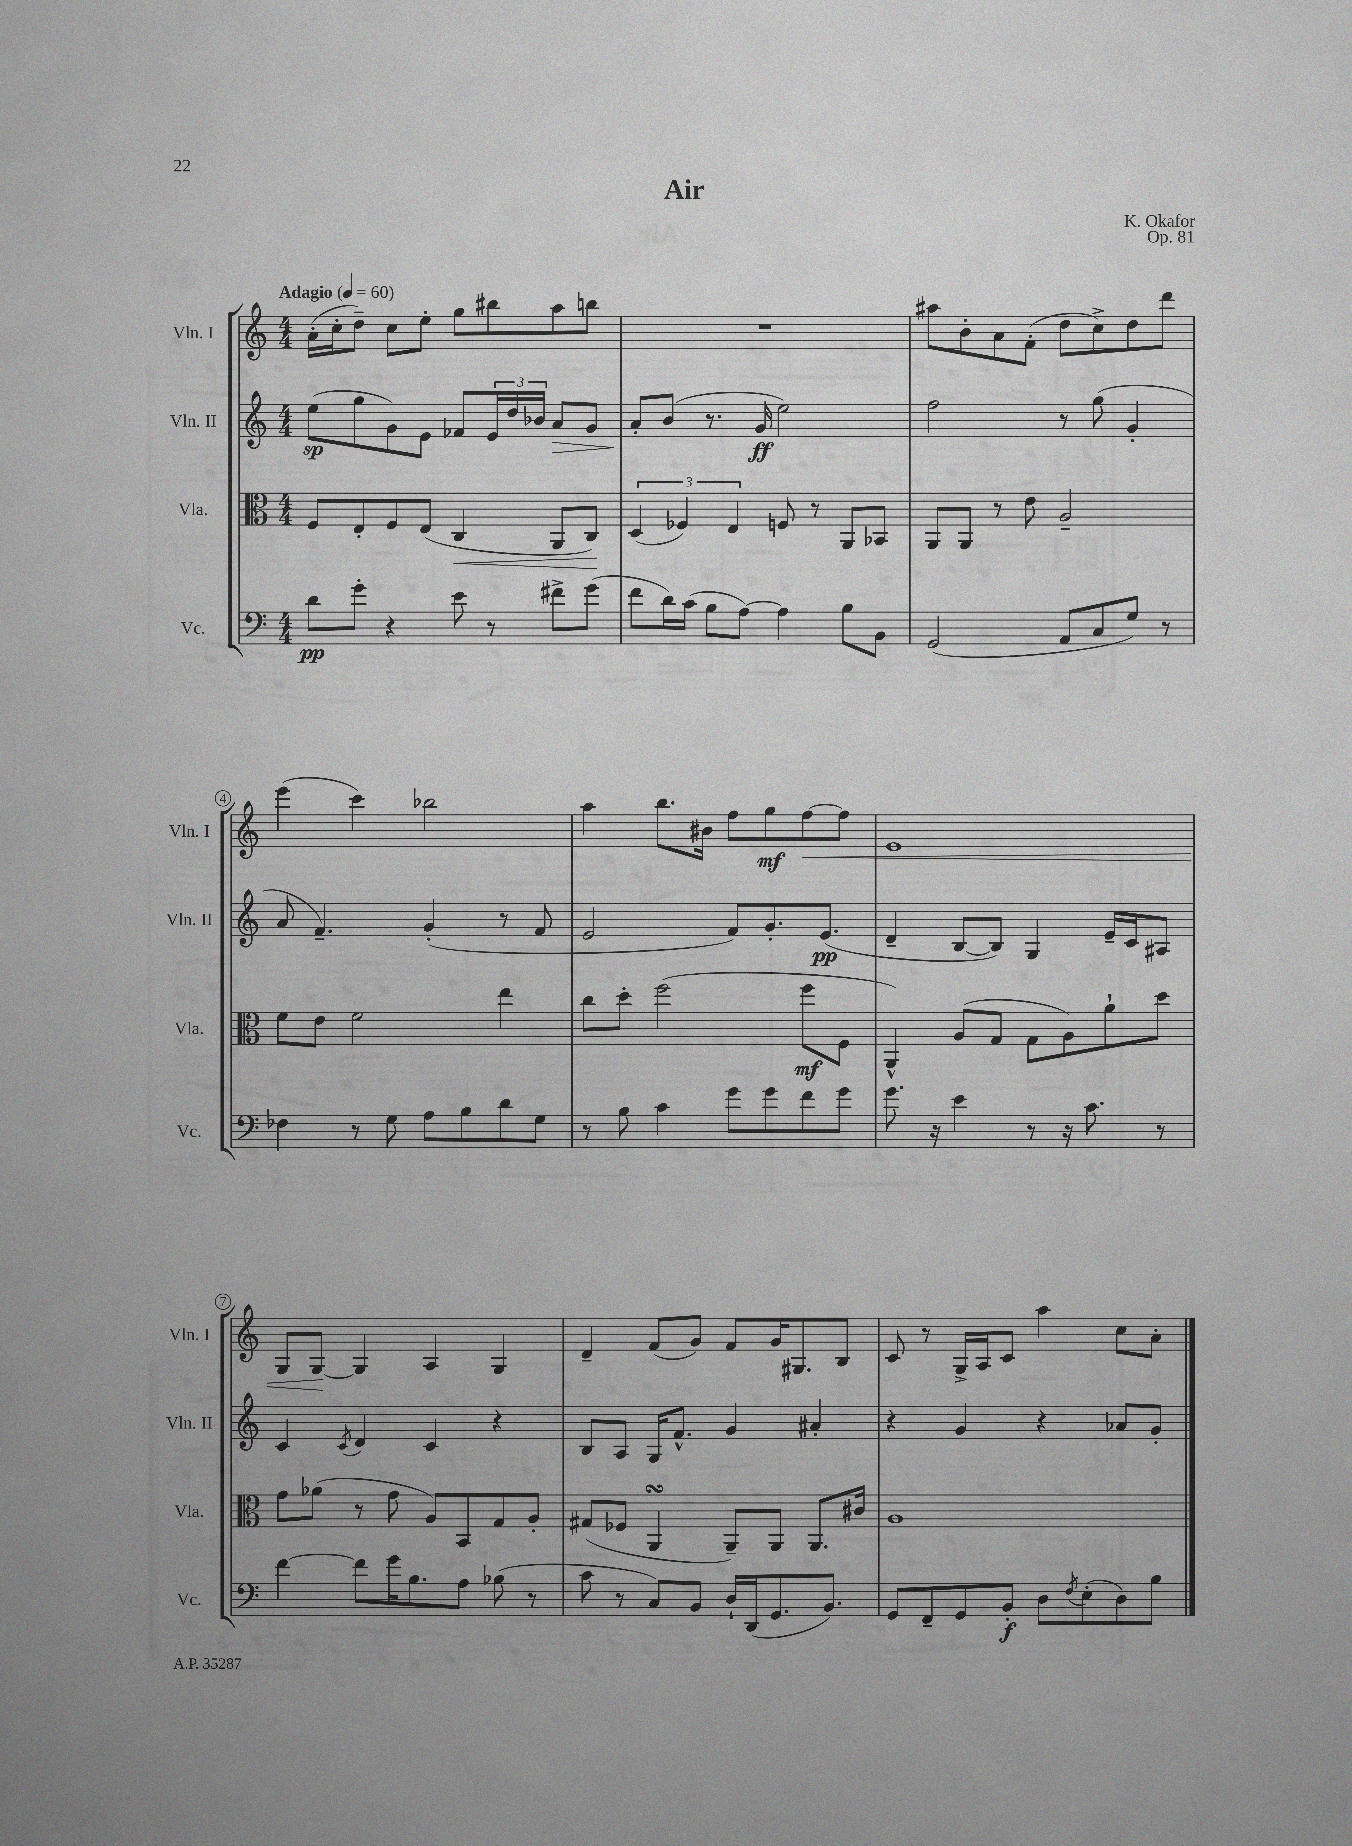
\header { title = "Air" composer = "K. Okafor" opus = "Op. 81" }
<<
\new StaffGroup <<
\new Staff = "s0" \with { instrumentName = "Vln. I" shortInstrumentName = "Vln. I" } {
    \clef treble \key c \major \numericTimeSignature \time 4/4 \tempo "Adagio" 4 = 60
    a'16-.( c''16-. d''8--) c''8 e''8-. g''8 bis''8 a''8 b''8 |
    R1 |
    ais''8 b'8-. a'8 f'8-.( d''8 c''8->) d''8 d'''8 |
    e'''4( c'''4) bes''2 |
    a''4 b''8. bis'16 f''8 g''8\mf f''8~\< f''8 |
    e'1 |
    g8 g8~\! g4 a4 g4 |
    d'4-- f'8( g'8) f'8 g'16 gis8. b8 |
    c'8 r8 g16-> a16 c'8 a''4 c''8 a'8-. \bar "|." |
}
\new Staff = "s1" \with { instrumentName = "Vln. II" shortInstrumentName = "Vln. II" } {
    \clef treble \key c \major \numericTimeSignature \time 4/4
    e''8\sp( g''8 g'8) e'8 fes'8 \tuplet 3/2 { e'16 d''16 bes'16 } a'8\> g'8 |
    a'8-.\! b'8( r8. g'16\ff e''2) |
    f''2 r8 g''8( g'4-. |
    a'8 f'4.--) g'4-.( r8 f'8 |
    e'2 f'8) g'8.-. e'8.\pp( |
    d'4-- b8~ b8) g4 e'16-- c'16 ais8 |
    c'4 \acciaccatura { c'8 } d'4 c'4 r4 |
    b8 a8 g16 f'8.-^ g'4 ais'4-. |
    r4 g'4 r4 aes'8 g'8-. \bar "|." |
}
\new Staff = "s2" \with { instrumentName = "Vla." shortInstrumentName = "Vla." } {
    \clef alto \key c \major \numericTimeSignature \time 4/4
    f8 e8-. f8 e8( c4\< a,8 c8\!) |
    \tuplet 3/2 { d4( fes4) e4 } f8 r8 a,8 bes,8 |
    a,8 a,8 r8 e'8 a2-- |
    f'8 e'8 f'2 e''4 |
    c''8 d''8-. f''2( f''8\mf f8 |
    a,4-^) a8( g8 g8 a8) a'8-! d''8 |
    g'8 aes'8( r8 g'8 a8) b,8 g8 a8-. |
    gis8( fes8 a,4\turn a,8--) a,8 a,8. cis'16 |
    a1 \bar "|." |
}
\new Staff = "s3" \with { instrumentName = "Vc." shortInstrumentName = "Vc." } {
    \clef bass \key c \major \numericTimeSignature \time 4/4
    d'8\pp g'8-. r4 e'8 r8 fis'8-> g'8( |
    f'8 d'16) c'16( b8 a8~) a4 b8 b,8 |
    g,2( a,8 c8 g8) r8 |
    fes4 r8 g8 a8 b8 d'8 g8 |
    r8 b8 c'4 g'8 g'8 f'8 g'8 |
    g'8. r16 e'4 r8 r16 c'8. r8 |
    f'4~ f'8 g'16 b8. a8 bes8( r8 |
    c'8 r8 c8) b,8 d16-! d,16( g,8. b,8.) |
    g,8 f,8-- g,8 b,8-.\f d8 \acciaccatura { f8 } e8-.( d8) b8 \bar "|." |
}
>>
>>
\layout { \context { \Score \override BarNumber.stencil = #(make-stencil-circler 0.1 0.3 ly:text-interface::print) } }
